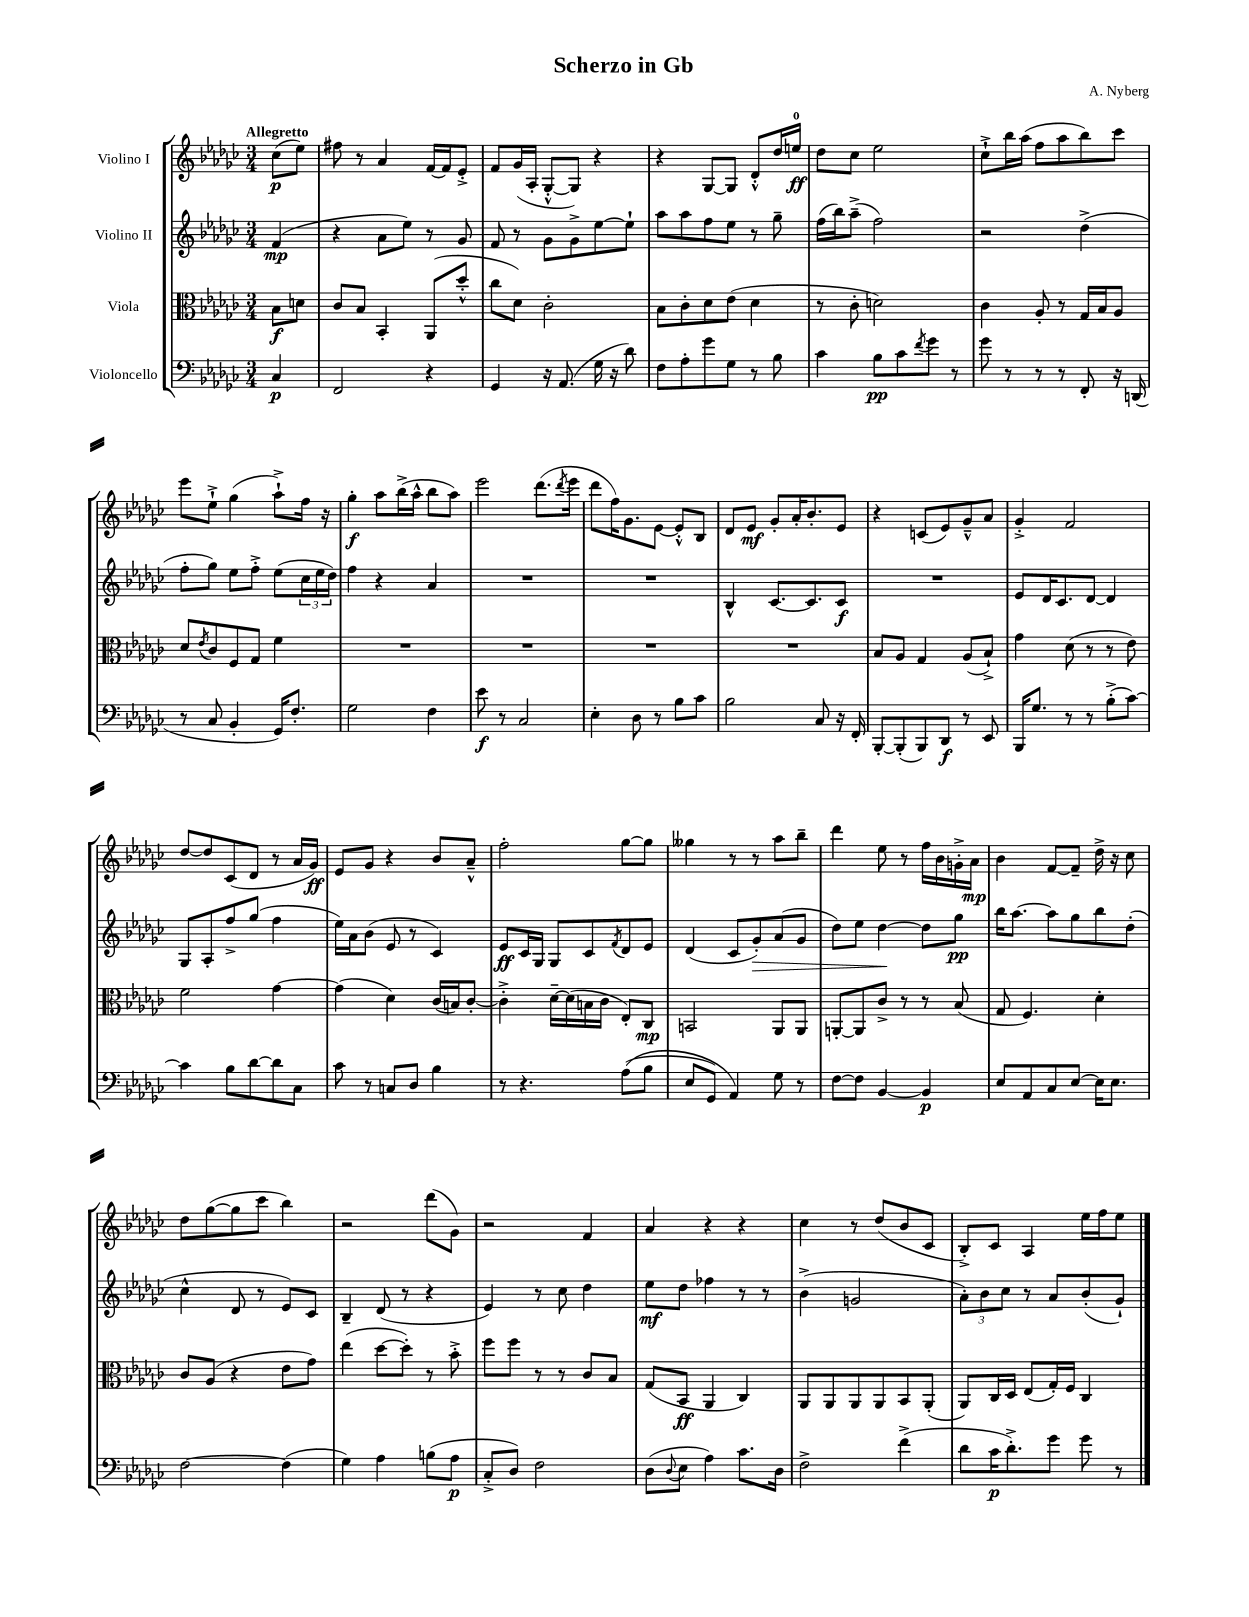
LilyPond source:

\header { title = "Scherzo in Gb" composer = "A. Nyberg" }
<<
\new StaffGroup <<
\new Staff = "s0" \with { instrumentName = "Violino I" } {
    \clef treble \key ges \major \numericTimeSignature \time 3/4 \partial 4 \tempo "Allegretto"
    ces''8\p( ees''8) |
    fis''8 r8 aes'4 f'16~ f'16 ees'8-.-> |
    f'8 ges'16( aes16-. ges8~-.-^ ges8) r4 |
    r4 ges8~ ges8 des'8-.-^ des''16 e''16-0\ff |
    des''8 ces''8 ees''2 |
    ces''8-!-> bes''16 aes''16( f''8 aes''8 bes''8) ces'''8 |
    ees'''8 ees''8-!-> ges''4( aes''8-!->) f''16 r16 |
    ges''4-.\f aes''8 bes''16->( aes''16-^ bes''8 aes''8) |
    ees'''2 des'''8.( \acciaccatura { des'''8 } ees'''16 |
    des'''8 f''16) ges'8. ees'8~ ees'8-.-^ bes8 |
    des'8 ees'8\mf ges'8-. aes'16-. bes'8.-. ees'8 |
    r4 c'8( ees'8) ges'8---^ aes'8 |
    ges'4-.-> f'2 |
    des''8~ des''8 ces'8( des'8 r8 aes'16 ges'16\ff) |
    ees'8 ges'8 r4 bes'8 aes'8---^ |
    f''2-. ges''8~ ges''8 |
    geses''4 r8 r8 aes''8 bes''8-- |
    des'''4 ees''8 r8 f''16 bes'16 g'16-.-> aes'16\mp |
    bes'4 f'8~ f'8-- des''16-> r16 ces''8 |
    des''8 ges''8~( ges''8 ces'''8 bes''4) |
    r2 des'''8( ges'8) |
    r2 f'4 |
    aes'4 r4 r4 |
    ces''4 r8 des''8( bes'8 ces'8 |
    bes8-.->) ces'8 aes4 ees''16 f''16 ees''8 \bar "|." |
}
\new Staff = "s1" \with { instrumentName = "Violino II" } {
    \clef treble \key ges \major \numericTimeSignature \time 3/4 \partial 4
    f'4\mp( |
    r4 aes'8 ees''8) r8 ges'8 |
    f'8 r8 ges'8 ges'8-> ees''8~ ees''8-! |
    aes''8 aes''8 f''8 ees''8 r8 ges''8-- |
    f''16( bes''16) aes''8--->( f''2) |
    r2 des''4->( |
    f''8-. ges''8) ees''8 f''8-.-> ees''8( \tuplet 3/2 { ces''16 ees''16 des''16) } |
    f''4 r4 aes'4 |
    R2. |
    R2. |
    bes4-^ ces'8.~ ces'8. ces'8\f |
    R2. |
    ees'8 des'16 ces'8. des'8~ des'4 |
    ges8 aes8-. f''8-> ges''8( f''4 |
    ees''16) aes'16 bes'8( ees'8 r8 ces'4) |
    ees'8\ff ces'16 ges16 ges8 ces'8 \acciaccatura { f'8 } des'8 ees'8 |
    des'4( ces'8 ges'8-.\>) aes'8( ges'8 |
    des''8) ees''8 des''4~\! des''8 ges''8\pp |
    bes''16 aes''8.~ aes''8 ges''8 bes''8 des''8-.( |
    ces''4-^ des'8 r8 ees'8) ces'8 |
    bes4-- des'8( r8 r4 |
    ees'4) r8 ces''8 des''4 |
    ees''8\mf des''8 fes''4 r8 r8 |
    bes'4->( g'2 |
    \tuplet 3/2 { aes'8-.) bes'8 ces''8 } r8 aes'8 bes'8-.( ges'8-!) \bar "|." |
}
\new Staff = "s2" \with { instrumentName = "Viola" } {
    \clef alto \key ges \major \numericTimeSignature \time 3/4 \partial 4
    bes8\f d'8 |
    ces'8 bes8 bes,4-. aes,8( des''8-.-^ |
    ces''8 des'8) ces'2-. |
    bes8 ces'8-. des'8 ees'8( des'4 |
    r8 ces'8-. d'2) |
    ces'4 aes8-. r8 ges16 bes16 aes8 |
    des'8 \acciaccatura { ees'8 } ces'8 f8 ges8 f'4 |
    R2. |
    R2. |
    R2. |
    R2. |
    bes8 aes8 ges4 aes8( bes8-!->) |
    ges'4 des'8( r8 r8 ees'8) |
    f'2 ges'4~ |
    ges'4( des'4) ces'16( b16) ces'8~-. |
    ces'4-.-> des'16~-- des'16( b16 ces'16 ees8-.) ces8\mp |
    b,2 aes,8 aes,8 |
    a,8~-. a,8 ces'8-> r8 r8 bes8( |
    ges8 f4.) des'4-. |
    ces'8 aes8( r4 ees'8 ges'8) |
    ees''4( des''8~ des''8-.) r8 bes'8-.-> |
    f''8 f''8 r8 r8 ces'8 bes8 |
    ges8( bes,8\ff aes,4 ces4) |
    aes,8 aes,8 aes,8 aes,8 bes,8 aes,8-.( |
    aes,8) ces16 des16 ees8( ges16-.) f16 ces4 \bar "|." |
}
\new Staff = "s3" \with { instrumentName = "Violoncello" } {
    \clef bass \key ges \major \numericTimeSignature \time 3/4 \partial 4
    ces4\p |
    f,2 r4 |
    ges,4 r16 aes,8.( ges16 r16 des'8) |
    f8 aes8-. ges'8 ges8 r8 bes8 |
    ces'4 bes8\pp ces'8 \acciaccatura { f'8 } ges'8 r8 |
    ges'8 r8 r8 r8 f,8-. r16 d,16( |
    r8 ces8 bes,4-. ges,16) f8.-. |
    ges2 f4 |
    ees'8\f r8 ces2 |
    ees4-. des8 r8 bes8 ces'8 |
    bes2 ces8 r16 f,16-. |
    bes,,8~-. bes,,8-.( bes,,8) des,8\f r8 ees,8 |
    bes,,16 ges8. r8 r8 bes8-.->( ces'8~) |
    ces'4 bes8 des'8~ des'8 ces8 |
    ces'8 r8 c8 des8 bes4 |
    r8 r4. aes8(\( bes8 |
    ees8 ges,8) aes,4\) ges8 r8 |
    f8~ f8 bes,4~ bes,4\p |
    ees8 aes,8 ces8 ees8~ ees16 ees8. |
    f2~ f4( |
    ges4) aes4 b8( aes8\p |
    ces8-.-> des8) f2 |
    des8( \appoggiatura { des8 } ees8 aes4) ces'8. des16 |
    f2-> f'4->( |
    des'8 ces'16\p des'8.-.->) ges'8 ges'8 r8 \bar "|." |
}
>>
>>
\layout { \context { \Score \remove "Bar_number_engraver" } }
